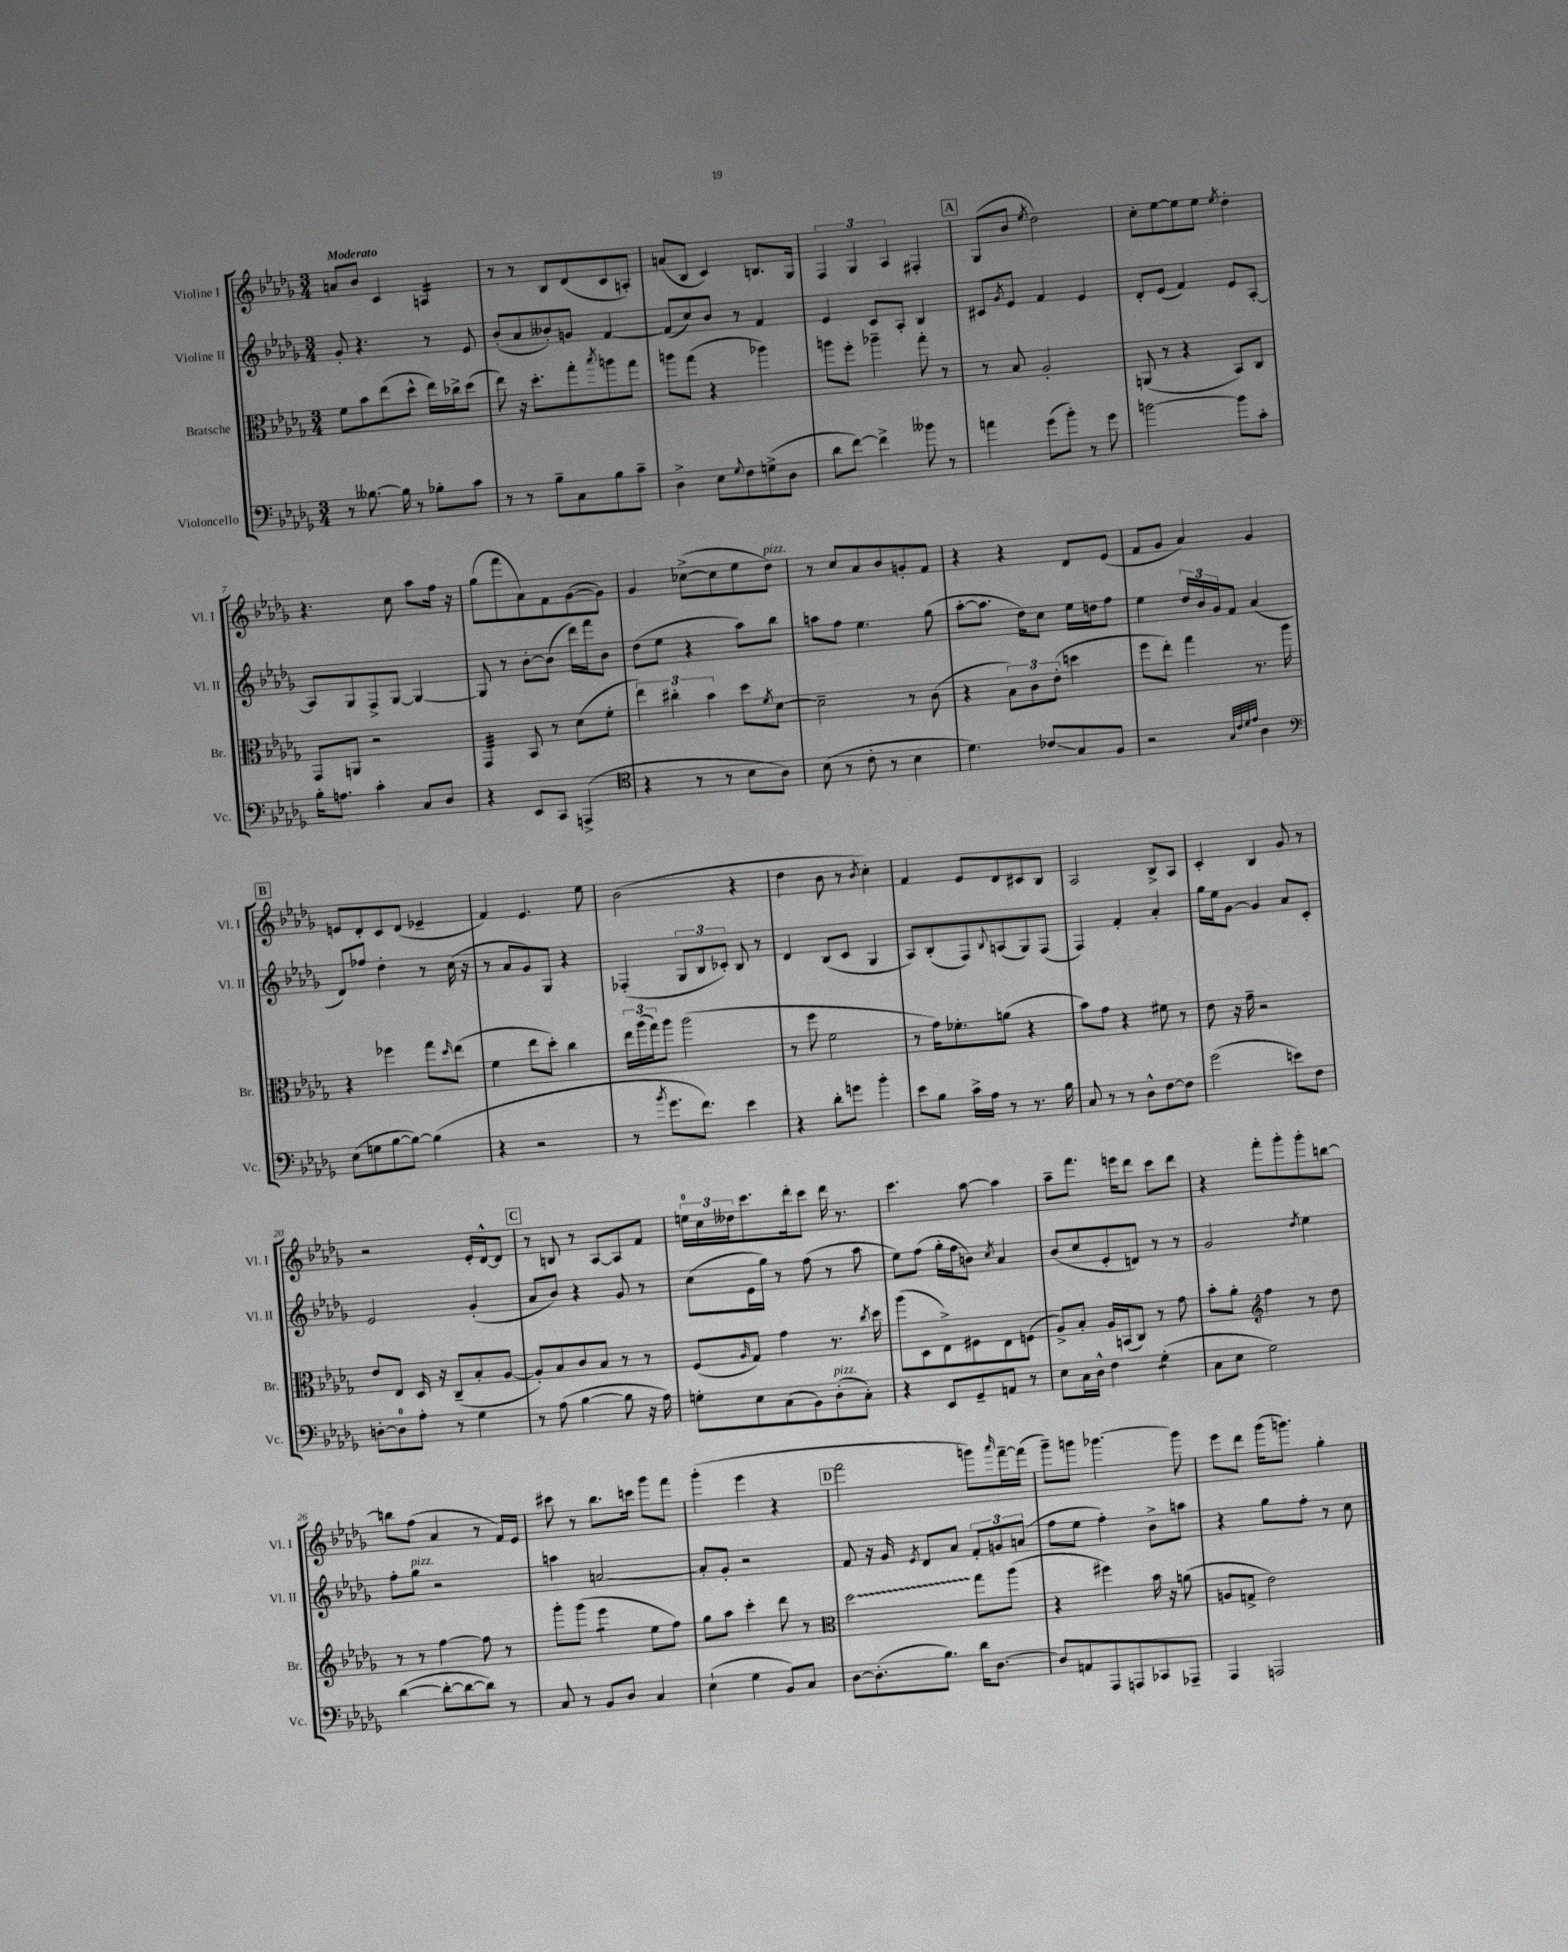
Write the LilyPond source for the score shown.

<<
\new StaffGroup <<
\new Staff = "s0" \with { instrumentName = "Violine I" shortInstrumentName = "Vl. I" } {
    \clef treble \key des \major \numericTimeSignature \time 3/4 \tempo "Moderato"
    a'8 bes'8 c'4 a4:16 |
    r8 r8 bes8 des'8( c'8 a8-.) |
    a'8( bes8 c'4) b8. ges16 |
    \tuplet 3/2 { f4 ges4 aes4 } fis4-. |
    \mark \markup { \box "A" } ges8( bes'8 \acciaccatura { ees''8 } des''2) |
    c''8-. ees''8~ ees''8 ees''8 \acciaccatura { ees''8 } des''4-. |
    r4. c''8 aes''8 f''16 r16 |
    ges''8( f'''8 aes'8) f'8 ges'8~( ges'8) |
    ges'4 ces''8~->( ces''8 ees''8 des''8^\markup { \italic "pizz." }) |
    r8 c''8 aes'8 bes'8 g'8-. f'8 |
    r4 r4 des'8 ees'8( |
    f'8 ges'8 aes'4) ges'4 |
    \mark \markup { \box "B" } e'8 des'8-. c'8 des'8( ees'4-- |
    f'4) ees'4. ees''8 |
    bes'2( r4 |
    des''4 bes'8 r8 \acciaccatura { bes'8 } c''4-.) |
    f'4 ees'8 des'8 cis'8 bes8 |
    aes2 bes8-> aes8 |
    c'4-. bes4 ges'8 r8 |
    r2 ees'16-. des'16~-^ des'8 |
    \mark \markup { \box "C" } r8 b8 r8 aes8~ aes8 f'8 |
    \tuplet 3/2 { e''16-0 c''16 deses''16 } c'''8. des'''16-. c'''8 des'''16 r8. |
    c'''4. aes''8~ aes''4 |
    aes''8-- f'''8. e'''16 des'''8 c'''8 des'''8 |
    r4 f'''8-. ges'''8-. ges'''8-. b''8~ |
    b''8 f''8( aes'4 r8 f'16) ees'16 |
    cis'''8 r8 bes''8. c'''16 ges'''8 f'''8 |
    ges'''4-.( ees'''4 r4 |
    \mark \markup { \box "D" } f'''2 g'''8) \grace { aes'''16 } f'''16~-- f'''16( |
    ges'''8--) g'''8 ges'''4.~ ges'''8 |
    ees'''8 des'''8 ges'''16( g'''8.) ges''4-. \bar "|." |
}
\new Staff = "s1" \with { instrumentName = "Violine II" shortInstrumentName = "Vl. II" } {
    \clef treble \key des \major \numericTimeSignature \time 3/4
    ges'8-. r4. r8 ees'8 |
    bes'8-.( aes'8 beses'8-.) g'8 f'4~ |
    f'8( c''8) bes'8 r8 f'4 |
    ees'4 c'8 aes8-. bes4 |
    \mark \markup { \box "A" } cis'8 \acciaccatura { ges'8 } ees'8 f'4 ees'4 |
    des'8-. ees'8( f'4) ees'8 aes8~-. |
    aes8 ges8 f8-> ges8~ ges4~ |
    ges8 r8 bes'8~-. bes'8( des'''16) f'''16 bes'8 |
    des''8( ees''8 r4 aes''8) bes''8 |
    a''8 f''8 ees''4. ges''8( |
    aes''8~-. aes''8. des''16) c''8 ees''16 d''16 f''8 |
    ees''4 \tuplet 3/2 { des''16 bes'16 ges'16 } f'8 aes'4( |
    \mark \markup { \box "B" } des'8) fes''8 des''4-. r8 c''16( r16 |
    r8 aes'8 ges'8) ges8 r4 |
    fes4-.( \tuplet 3/2 { ges8 bes8 ces'8-.) } bes8 r8 |
    des'4 bes8( c'8 ges4 |
    aes8) bes8-.( f8) \appoggiatura { bes8 } a8( ges8) f8( |
    f4) f'4-. aes'4-. |
    ges''16 ees''16 ges'8~ ges'4 aes'8 c'8-. |
    ees'2 ges'4-.( |
    \mark \markup { \box "C" } aes'8 bes'8) r4 ges'8 r8 |
    c''8( ees'16 ges''16) r8 f''8( r8 aes''8 |
    ees''8) f''8( ges''16-. f''16 b'8) \acciaccatura { c''8 } aes'4 |
    bes'8( c''8 ees'8-. d'8) r8 r8 |
    ges'2 \acciaccatura { des''8 } ees''4 |
    f''8-. ges''8^\markup { \italic "pizz." } r2 |
    a''4 a'2~ |
    a'8-. ges'8-. r2 |
    \mark \markup { \box "D" } f'8 r16 ges'16 \acciaccatura { ees'8 } des'8 aes'8 \tuplet 3/2 { f'8-. g'8 a'8( } |
    f''8 ees''8 f''4-.) bes'8-> a''8 |
    r4 ges''8 f''8-. r8 c''8 \bar "|." |
}
\new Staff = "s2" \with { instrumentName = "Bratsche" shortInstrumentName = "Br." } {
    \clef alto \key des \major \numericTimeSignature \time 3/4
    f'8 bes'8 ees''8( des''8-^ ees''16) ces''16-> des''8( |
    ees''8) r16 des''8.-. ges''8-. \acciaccatura { bes''8 } a''8 ges''8 |
    a''8 ges''8( r4 aes''4) |
    a''8 f''8-. aes''4-- ges''8-. r8 |
    \mark \markup { \box "A" } r8 bes8 aes2-. |
    a,8( r8 r4 bes,8) c8 |
    ges,8 a,8 r2 |
    ges,4:32 bes,8 r8 des'8( f'8-. |
    \tuplet 3/2 { ees''4) cis''4-. bes'4 } des''8 \acciaccatura { f'8 } des'8~ |
    des'2-- r8 c'8( |
    r4 \tuplet 3/2 { bes8) c'8 ees'8-.( } d''4 |
    f''8 ees''8-.) ges''4 r8. aes''16 |
    \mark \markup { \box "B" } r4 fes''4 ges''8 \grace { des''16 } ees''8( |
    f'4 ees''8 des''8-.) c''4 |
    \tuplet 3/2 { ees''16 aes''16( ges''16) } aes''8 aes''2( |
    r8 f''8 f'2 |
    r8 ges'16) fes'8.-. a'8( r4 |
    bes'8) ges'8 r4 fis'8 r8 |
    ees'8 r16 ges'16-- r2 |
    ees'8 ees8 des16 r16 c8--( bes8-. aes8~ |
    \mark \markup { \box "C" } aes8-.) bes8 c'8 bes8 r8 r8 |
    f8( \grace { aes16 } ges8) ges'4 r8. \acciaccatura { c''8 } des''16 |
    aes''8( des8 ees8->) fis8 ees8 f8( |
    aes8->) bes8-. aes16 b,16( c8) r8 ges'8 |
    bes'8-. aes'8-. \clef treble f''4 r8 des''8 |
    r8 r8 f''4~ f''8 r8 |
    ges'''8-. ges'''8( ees'''4:8 ees''8 f''8) |
    ges''8 aes''8 c'''4-. des'''8 r8 |
    \mark \markup { \box "D" } \clef alto \once \override Glissando.style = #'zigzag des''2\glissando ges''8 aes''8( |
    r4 fis''4) bes'16 r16 a'8( |
    a8 g8-> ees'2) \bar "|." |
}
\new Staff = "s3" \with { instrumentName = "Violoncello" shortInstrumentName = "Vc." } {
    \clef bass \key des \major \numericTimeSignature \time 3/4
    r8 beses8.~ beses16 r8 bes8-. c'8 |
    r8 r8 bes8-- c8 bes8 c'8-- |
    des4-> ees8 \appoggiatura { ges8 } f8 g8->( des8 |
    des'8 f'8~) f'4-> beses'8 r8 |
    \mark \markup { \box "A" } a'4 ges'8( bes'8-.) r8 ges'8 |
    b'2~ b'8 c'8-. |
    bes16-. a8. c'4-. c8 des8 |
    r4 ees,8 c,8 a,,4->( |
    \clef tenor r4 r8 r8 bes8 aes8) |
    bes8( r8 c'8-. r8 bes4 |
    des'4.) ces'8\glissando ges8 f8 |
    r2 \grace { ges32 c'32 des'32 ees'32 } aes4 |
    \mark \markup { \box "B" } \clef bass ees8( g8 bes8~ bes8~) bes4( |
    r4 r2 |
    r8 \acciaccatura { bes'8 } ges'8. f'8.) ees'4 |
    r4 des'8-. g'8 bes'4-. |
    ees'8 bes8 c'16-> aes16 r8 r8. bes16 |
    c8 r8 r8 des8-^ f8~ f8 |
    ges'2( e'8) f8 |
    d8~-. d8-0 aes8-. r8 ges4 |
    \mark \markup { \box "C" } r8 aes8( bes4~ bes8 r16 aes16) |
    g8-. ees8 c8( bes,8) des8-.^\markup { \italic "pizz." }( c8-.) |
    r4 ees,8 ges,8-- a,8 r8 |
    ees8 c16 des16-^ f4 ges4:8-.( |
    c8 ees8 ges2) |
    des'4~( des'8~-. des'8~ des'8) r8 |
    c8 r8 bes,8 des8 c4 |
    ees4-!( ges4 bes,8) c8 |
    \mark \markup { \box "D" } des8~ des8.-.( bes8.) des'16 des8.~ |
    des8 a,8 aes,,8 a,,8 ces,8 aes,,8-- |
    aes,,4 a,,2 \bar "|." |
}
>>
>>
